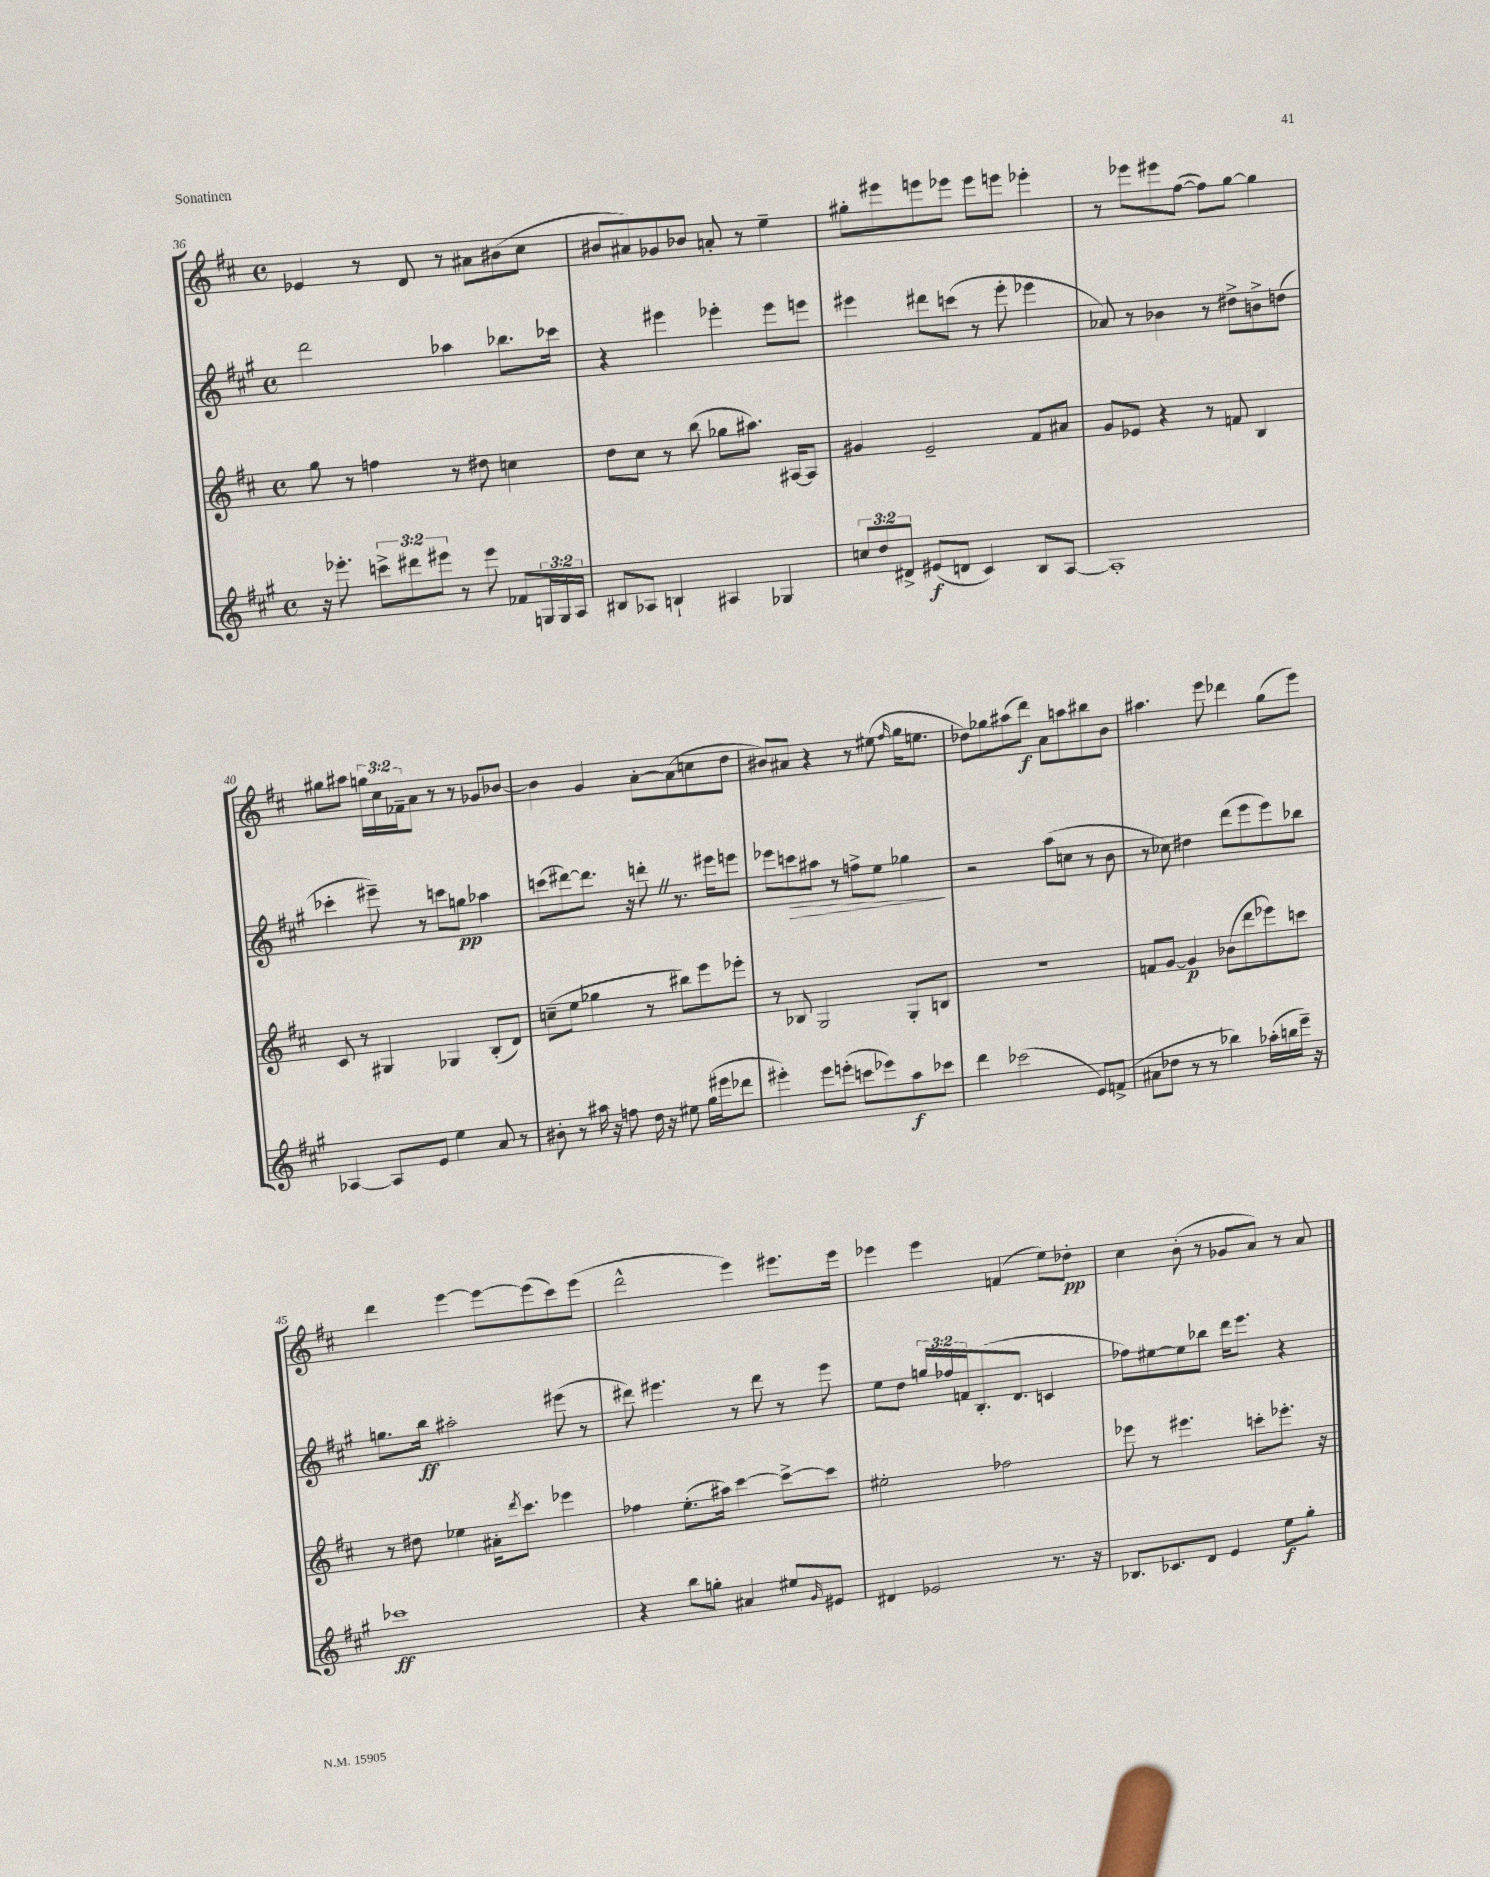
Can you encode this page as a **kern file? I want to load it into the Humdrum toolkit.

**kern	**kern	**kern	**kern
*staff4	*staff3	*staff2	*staff1
*clefG2	*clefG2	*clefG2	*clefG2
*k[f#c#g#]	*k[f#c#]	*k[f#c#g#]	*k[f#c#]
*M4/4	*M4/4	*M4/4	*M4/4
*met(c)	*met(c)	*met(c)	*met(c)
16r	8gg\	2ddd\	4e-/
8.eee-'\	.	.	.
.	8r	.	.
12ccc^\L	4ff\	.	8r
12ddd#\	.	.	.
.	.	.	8d/
12eee#\J	.	.	.
8r	8r	4aa-\	8r
8eee#\	8dd#\	.	8a#\L
8f-/L	4cc\	8.bb-\L	(8b#\
24G/L	.	.	8cc#\J
24G/	.	.	.
.	.	16ccc-\Jk	.
24A/JJ	.	.	.
=	=	=	=
8B#/L	8dd\L	4r	8b#/L
8A-/J	8cc#\J	.	8a#/)
4B`/	8r	4eee#\	8g-/
.	(8bb\	.	8b-/J
4A#/	8gg-\L	4eee-'\	8a'/
.	8.aa#\J)	.	8r
4G-/	.	8eee-\L	4ee~\
.	[16A#/LK	.	.
.	8A#/]J	8eee\J	.
=	=	=	=
12cc/L	4g#/	4eee#\	8gg#'\L
12dd/	.	.	.
.	.	.	8eee#\
12d#^/J	.	.	.
(8e#/L	2e~/	8ddd#\L	8eee\
8d/J	.	(8ccc\J	8eee-\J
4c#/)	.	8r	8eee-\L
.	.	8eee#'\	8eee\J
8B/L	8f#/L	4eee-\	4eee-'\
[8A/J	8a#/J	.	.
=	=	=	=
1A']	8g/L	8a-/)	8r
.	8e-/J	8r	8eee-\L
.	4r	4b-\	8eee#\
.	.	.	([8ff#\J
.	8r	8r	8ff#\]L)
.	8f/	8dd#^\L	[8gg\J
.	4B/	8b^\	4gg\]
.	.	(8dd\J	.
=	=	=	=
[4A-/	8c#/	4ccc-'\	8gg#\L
.	8r	.	8aa#\J
8A-/]L	4G#/	8eee#~\)	24gg\LL
.	.	.	24cc#\
.	.	.	24f-~\J
8e/J	.	8r	8a\J
4ee\	4G-/	8ccc\L	8r
.	.	8gg\J	8r
8a/	(8B'/L	4aa-\	8g-/L
8r	8d/J)	.	[8b-/J
=	=	=	=
8b#'\	(8cc~\L	(8ccc\L	4b-\]
8r	8ee\J	[8ddd#\)	.
16aa#\	4gg-\	8.ddd#\]J	4g/
16r	.	.	.
8ff\	.	.	.
.	.	16r	.
16dd\	8r	8ddd'\	[8a'\L
16r	.	.	.
8ee#\	8bb#\L)	8.r	(8a\]
(16gg#\LL	8eee\	.	8cc\
16eee#\J	.	16eee#\LK	.
8ddd-\J	8eee-'\J	8eee\J	8dd\J
=	=	=	=
4eee#'\)	8r	8eee-\L	8b#/L)
.	8B-/	8ccc\	8a#/J
8eee#\L	2G/	8aa#\J	4r
(8eee'\J	.	8r	.
8ccc\L	.	8ff^\L	8r
8eee-\)	.	8ee\J	(8ee#\
.	.	.	16qqff#/
8aa\	8G'/L	4gg-\	16gg\LK
.	.	.	8.ee\J
8ccc-\J	8B/J	.	.
=	=	=	=
4ddd\	1r	2r	8dd-\L)
.	.	.	8gg-\
(2ccc-\	.	.	(8aa#\
.	.	.	8ddd\J)
.	.	(8aa\L	8a\L
.	.	8cc\J	8aa\
8e/L)	.	8r	8bb#\
(8f^/J	.	8b\	8b\J
=	=	=	=
8a#\L	8f/L	8r	4.aa#\
8dd-\J	[8g/J	8cc-\)	.
8r	4g/]	4dd#\	.
8r	.	.	8eee\
4bb-\)	(8b-\L	(8ddd\L	4ddd-\
.	8ddd\	8eee\	.
(16aa-'\LL	8eee-\)	8eee\)	(8gg\L
16bb\	.	.	.
16eee~\JJ)	8ccc\J	8bb-\J	8eee\J)
16r	.	.	.
=	=	=	=
1ccc-	8r	8.gg\L	4ddd\
.	8dd#\	.	.
.	.	16bb\Jk	.
.	4ee-\	2aa#'\	[4eee\
.	16a#'\LK	.	8eee\_L
.	8qddd/	.	.
.	8.ccc#\J	.	.
.	.	.	(8eee\]
.	4eee-\	(8eee#\	8ccc#\)
.	.	8r	(8eee\J
=	=	=	=
4r	4ff-\	8ddd#\)	2ddd^^\
.	.	4.eee#\	.
8bb\L	(8.ee'\L	.	.
8gg'\J	.	.	.
.	16aa#\Jk)	.	.
4a#/	[4ccc#\	8r	4eee\)
.	.	8ddd#\	.
8ee#/L	8ccc#^\_L	8r	8.eee#\L
16qqg#/	.	.	.
8e#/J	8ccc#\]J	8eee#\	.
.	.	.	16eee#\Jk
=	=	=	=
4d#/	2ee#'\	8ee\L	4eee-\
.	.	8dd\J	.
2e-/	.	24gg/LL	4eee-\
.	.	24ff-/	.
.	.	24f/J	.
.	.	(8.B'/	.
.	2ff-\	.	(4f/
.	.	8.d/J	.
8.r	.	4c/	8ee\L)
.	.	.	8dd-'\J
16r	.	.	.
=	=	=	=
8.B-/L	8eee-\	8ff-\L)	4cc#\
.	8r	[8ee#\	.
8.c-/	.	.	.
.	4.eee#\	8ee#\]	(8b'\
8d/J	.	8bb-\J	8r
4e/	.	16ddd\LK	8g-/L
.	.	8.eee\J	.
.	8ccc'\L	.	8a/J)
8ee\L	8.eee-'\J	4r	8r
8gg#'\J	.	.	8a/
.	16r	.	.
==	==	==	==
*-	*-	*-	*-
